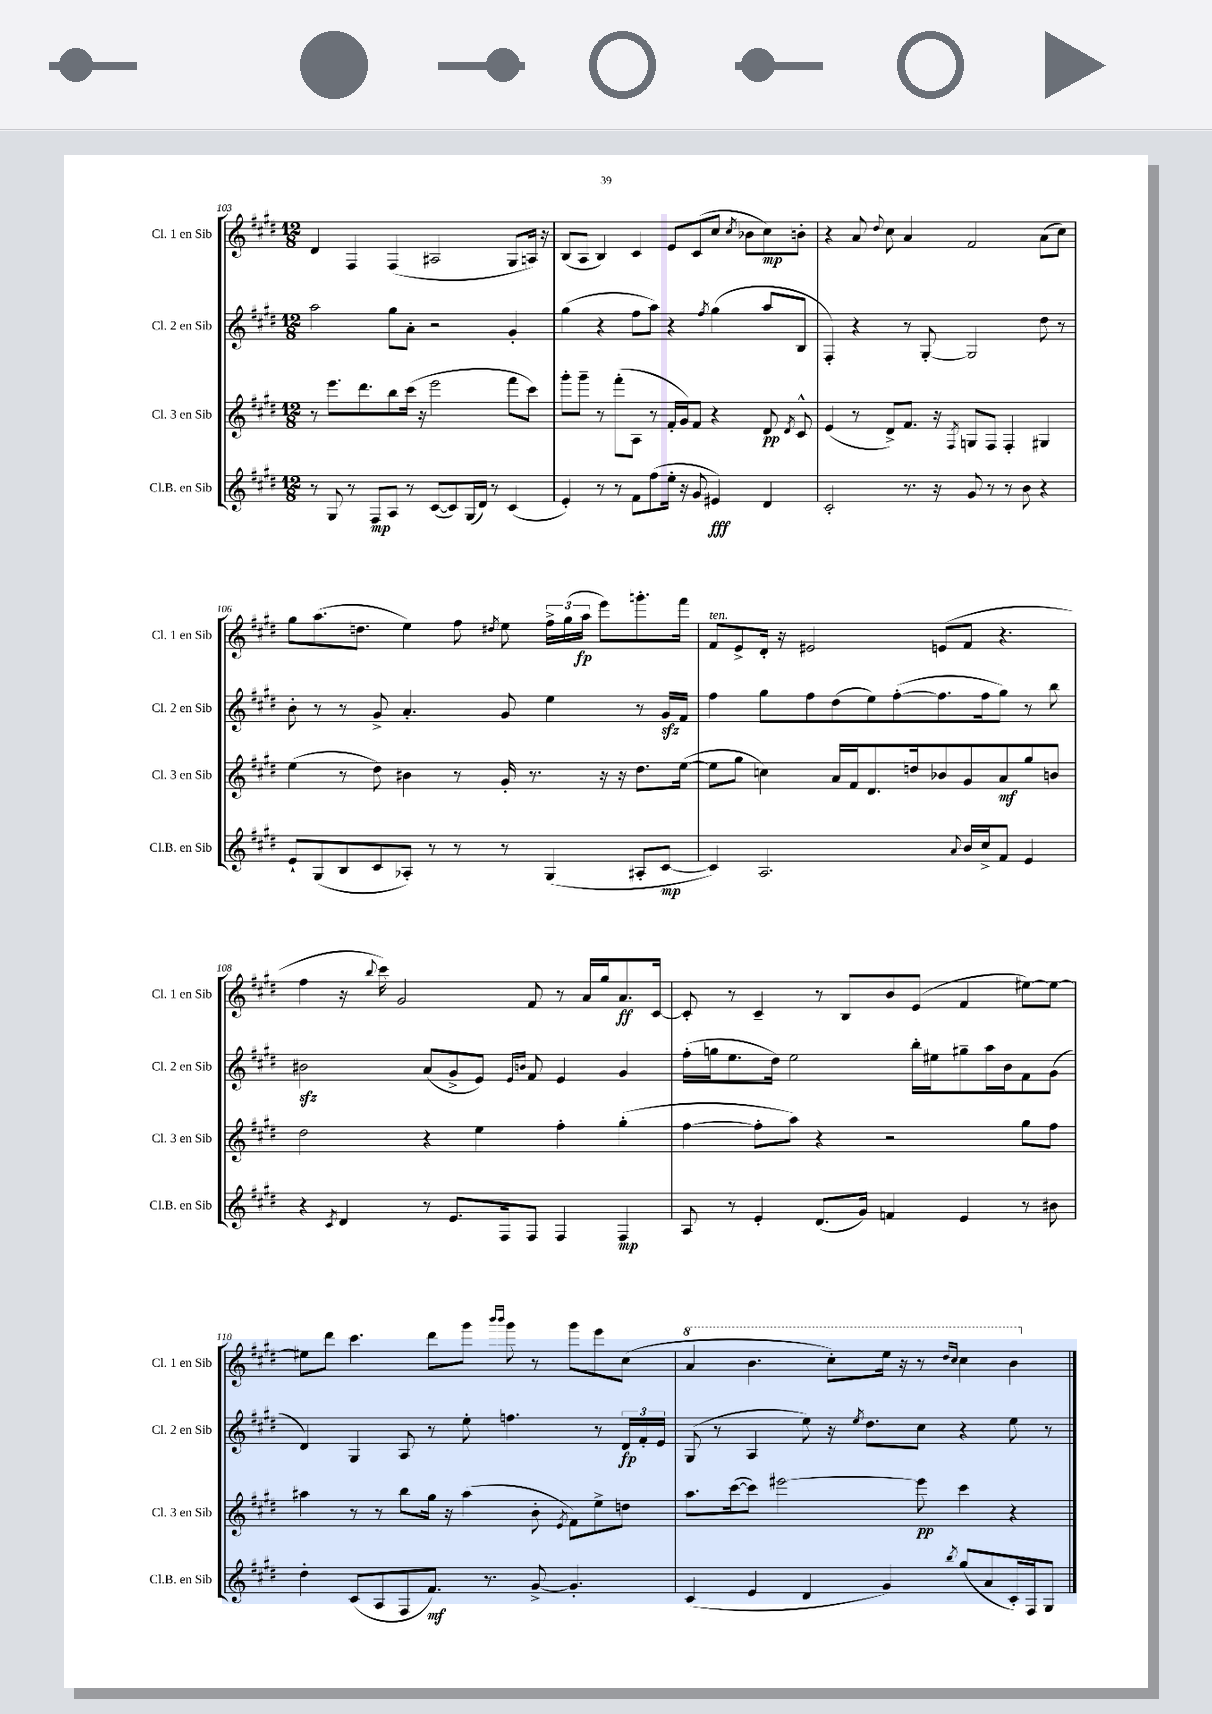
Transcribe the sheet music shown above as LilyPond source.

<<
\new StaffGroup <<
\new Staff = "s0" \with { instrumentName = "Cl. 1 en Sib" shortInstrumentName = "Cl. 1 en Sib" } {
    \clef treble \key e \major \numericTimeSignature \time 12/8
    \autoBeamOff dis'4 fis4 fis4( ais2 gis8[ a16]) r16 |
    b8[( a8] b4) cis'4 e'8[ cis'8( cis''8] \acciaccatura { cis''8 } bes'8[ cis''8\mp) b'8]-. |
    r4 a'8 \appoggiatura { dis''8 } cis''8 a'4 fis'2 a'8[( cis''8]) |
    gis''8[ a''8.( d''8.] e''4) fis''8 \acciaccatura { dis''8 } e''8 \tuplet 3/2 { fis''16[-> gis''16( a''16]\fp } e'''8[) g'''8.-. fis'''16] |
    fis'8[^\markup { \italic "ten." } e'8-> dis'16]-. r16 eis'2 e'8[( fis'8] r4. |
    fis''4 r16 \appoggiatura { b''8 } cis'''16) gis'2 fis'8 r8 a'16[ gis''16 a'8.\ff cis'16]~ |
    cis'8-. r8 cis'4-- r8 b8[ b'8 e'8]( fis'4 eis''8[~) eis''8]~ |
    eis''8[ dis'''8] cis'''4. dis'''8[ gis'''8] \grace { b'''16[ b'''16] } gis'''8 r8 gis'''8[ e'''8 cis''8]( |
    \ottava #1 a''4 b''4. cis'''8[-.) e'''16] r16 r8 \grace { dis'''16[ cis'''16] } cis'''4 b''4 \ottava #0 \bar "|." |
}
\new Staff = "s1" \with { instrumentName = "Cl. 2 en Sib" shortInstrumentName = "Cl. 2 en Sib" } {
    \clef treble \key e \major \numericTimeSignature \time 12/8
    \autoBeamOff a''2 gis''8[ a'8]-. r2 gis'4-. |
    gis''4( r4 fis''8[ a''8]) r4 \acciaccatura { fis''8 } gis''4( a''8[ b8] |
    fis4-.) r4 r8 gis8~-. gis2 dis''8 r8 |
    b'8-. r8 r8 gis'8-> a'4.-. gis'8 e''4 r8 gis'16[\sfz fis'16] |
    fis''4 gis''8[ fis''8 dis''8( e''8) fis''8~-.( fis''8. fis''16 gis''8]) r8 b''8 |
    bis'2\sfz a'8[( gis'8-> e'8]) \grace { e'16[ b'16] } fis'8 e'4 gis'4 |
    fis''16[-.( g''16 e''8. dis''16]) e''2 b''16[-. eis''16 gis''8-- a''16 b'16 fis'8 gis'8]( |
    dis'4) gis4 a8 r8 e''8-. f''4. r8 \tuplet 3/2 { dis'16[\fp fis'16-. e'16] } |
    gis8( r8 a4 e''8) r16 \acciaccatura { e''8 } dis''8.[ cis''8] r4 e''8 r8 \bar "|." |
}
\new Staff = "s2" \with { instrumentName = "Cl. 3 en Sib" shortInstrumentName = "Cl. 3 en Sib" } {
    \clef treble \key e \major \numericTimeSignature \time 12/8
    \autoBeamOff r8 e'''8.[ dis'''8. b''8 cis'''16]( r16 e'''2 fis'''8[ cis'''8]) |
    gis'''8[-. gis'''8]-- r8 fis'''8[-.( a8] r8 fis'16[-. gis'16) fis'8] r4 dis'8\pp \acciaccatura { dis'8 } cis'8-^ |
    e'4( r8 dis'8[->) fis'8.] r16 \acciaccatura { fis8 } g8[ fis8] fis4-. gis4 |
    e''4( r8 dis''8) bis'4 r8 gis'16-. r8. r16 r16 dis''8.[ e''16]~( |
    e''8[ gis''8] c''4) a'16[ fis'16 dis'8. d''16 bes'8 gis'8 a'8\mf gis''8 b'8] |
    dis''2 r4 e''4 fis''4-. gis''4-.( |
    fis''4~ fis''8[-. a''8]) r4 r2 gis''8[ fis''8] |
    ais''4 r8 r8 b''8[ gis''16] r16 ais''4( b'8-. \acciaccatura { e'8 } fis'8[) e''8-> d''8] |
    a''8.[ cis'''16~( cis'''8]) eis'''2~ eis'''8\pp cis'''4 r4 \bar "|." |
}
\new Staff = "s3" \with { instrumentName = "Cl.B. en Sib" shortInstrumentName = "Cl.B. en Sib" } {
    \clef treble \key e \major \numericTimeSignature \time 12/8
    \autoBeamOff r8 gis8 r8 fis8[\mp a8] r8 cis'8[~( cis'8) gis16( dis'16]) r8 cis'4( |
    e'4-.) r8 r8 fis'8[ fis''8( e''16]-. r16 gis'8 eis'4\fff) dis'4 |
    cis'2-. r8. r16 gis'8 r8 r8 b'8 r4 |
    e'8[-! gis8( b8 cis'8 aes8]-.) r8 r8 r8 gis4( ais8[-. cis'8]~\mp |
    cis'4) a2. \appoggiatura { a'8 } b'16[ cis''16-> fis'8] e'4 |
    r4 \acciaccatura { cis'8 } dis'4 r8 e'8.[ fis16 fis8] fis4 fis4\mp |
    a8 r8 e'4-. dis'8.[( gis'16]) f'4 e'4 r8 bis'8 |
    dis''4-. cis'8[( a8 fis8 fis'8.]\mf) r8. gis'8~-> gis'4.-. |
    cis'4( e'4 dis'4 gis'4) \acciaccatura { b''8 } gis''8[( a'8 cis'16-.) fis16 gis8] \bar "|." |
}
>>
>>
\layout { \context { \Score currentBarNumber = #103 } }
